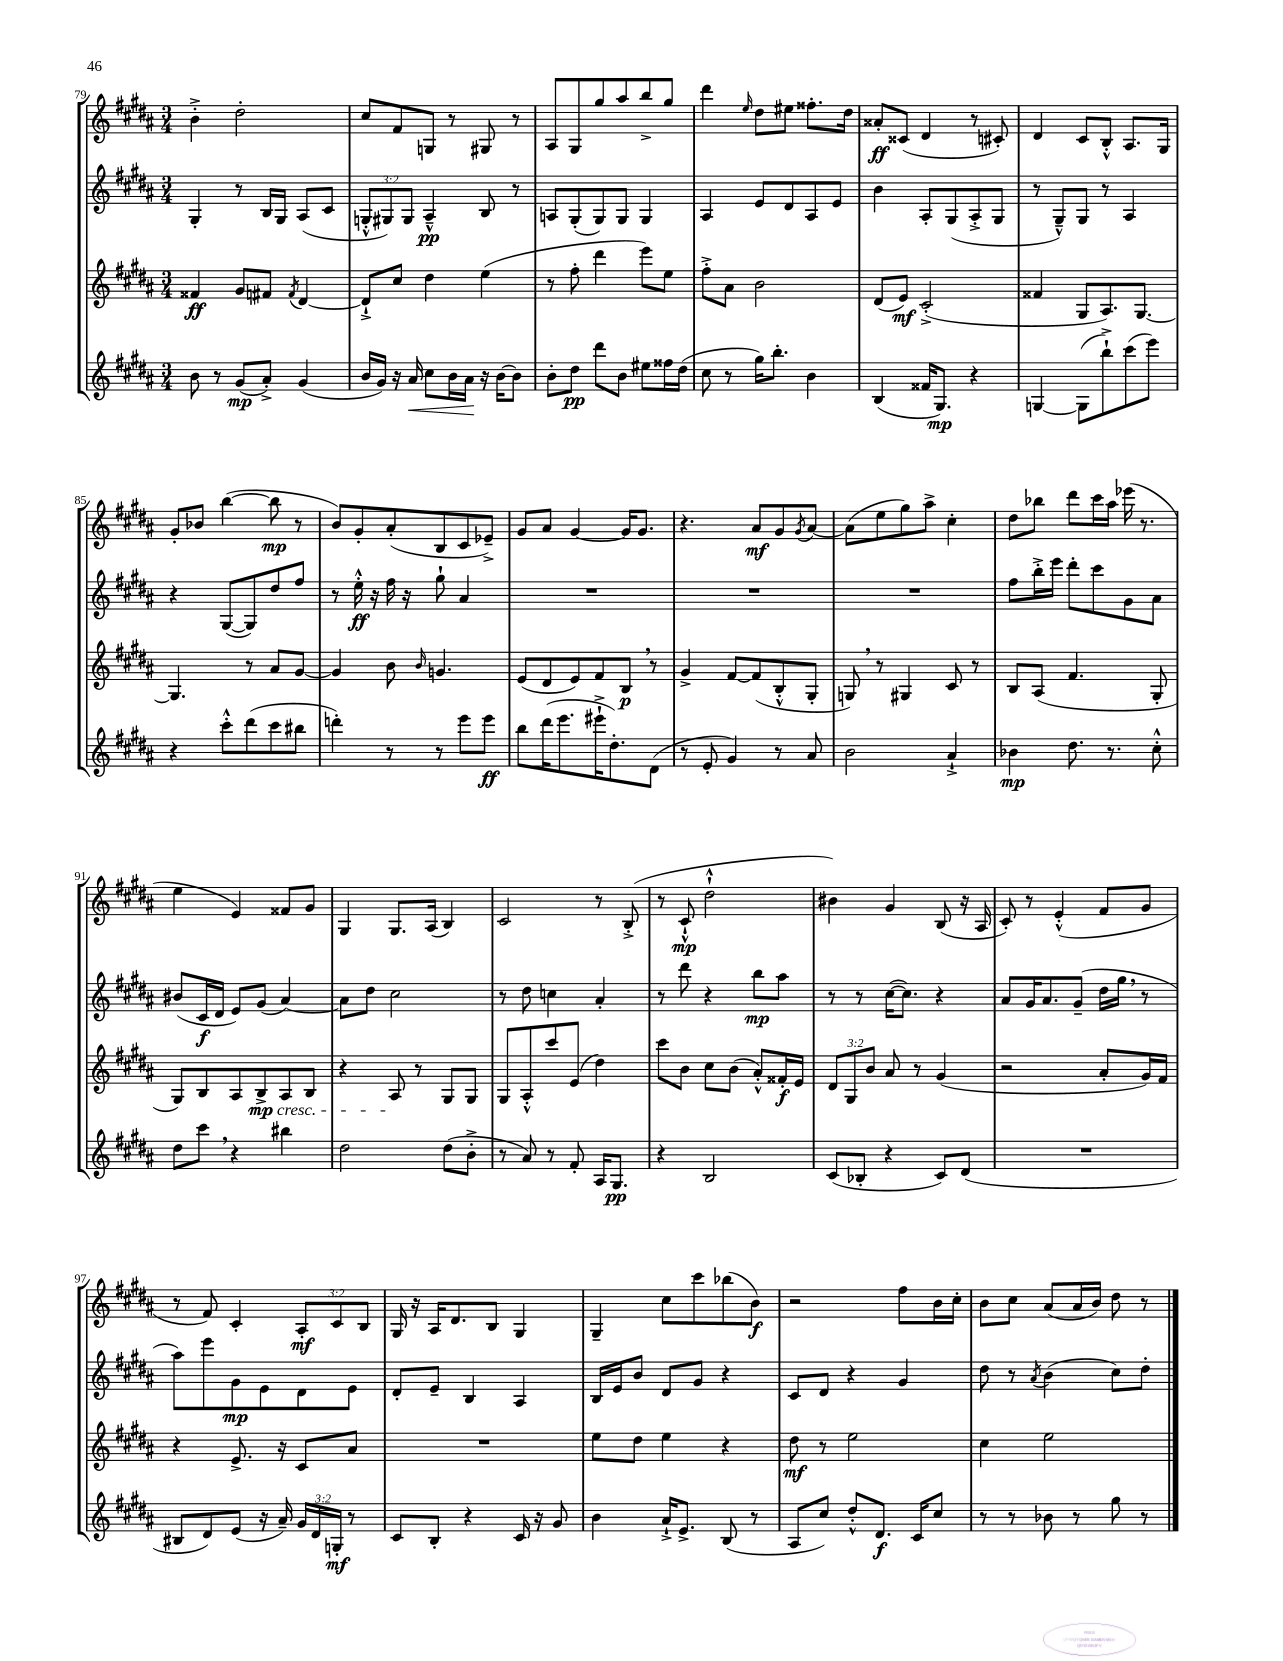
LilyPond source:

<<
\new StaffGroup <<
\new Staff = "s0" {
    \clef treble \key b \major \numericTimeSignature \time 3/4 \override Staff.TupletNumber.text = #tuplet-number::calc-fraction-text
    b'4-.-> dis''2-. |
    cis''8 fis'8 g8 r8 gis8 r8 |
    ais8 gis8 gis''8 ais''8 b''8-> gis''8 |
    dis'''4 \grace { e''16 } dis''8 eis''8 fisis''8.-. dis''16 |
    aisis'8-.\ff cisis'8( dis'4 r8 cis'8-.) |
    dis'4 cis'8 b8-.-^ ais8. gis16 |
    gis'8-. bes'8 b''4~( b''8\mp r8 |
    b'8) gis'8-. ais'8-.( b8 cis'8 ees'8--->) |
    gis'8 ais'8 gis'4~ gis'16 gis'8. |
    r4. ais'8\mf gis'8 \acciaccatura { gis'8 } ais'8~ |
    ais'8( e''8 gis''8) ais''8-> cis''4-. |
    dis''8 bes''8 dis'''8 cis'''16 ais''16 ees'''16( r8. |
    e''4 e'4) fisis'8 gis'8 |
    gis4 gis8. ais16( b4) |
    cis'2 r8 b8-.->( |
    r8 cis'8-!-^\mp dis''2-!-^ |
    bis'4) gis'4 b8( r16 ais16 |
    cis'8-.) r8 e'4-.-^( fis'8 gis'8 |
    r8 fis'8) cis'4-. \tuplet 3/2 { ais8-.\mf cis'8 b8 } |
    gis16 r16 ais16 dis'8. b8 gis4 |
    gis4-- cis''8 cis'''8 bes''8( b'8\f) |
    r2 fis''8 b'16 cis''16-. |
    b'8 cis''8 ais'8( ais'16 b'16) dis''8 r8 \bar "|." |
}
\new Staff = "s1" {
    \clef treble \key b \major \numericTimeSignature \time 3/4 \override Staff.TupletNumber.text = #tuplet-number::calc-fraction-text
    gis4-. r8 b16 gis16 ais8( cis'8 |
    \tuplet 3/2 { g8-.-^ gis8) gis8 } ais4---^\pp b8 r8 |
    a8 gis8-.( gis8) gis8 gis4 |
    ais4 e'8 dis'8 ais8 e'8 |
    b'4 ais8-. gis8( ais8-.-> gis8 |
    r8 gis8---^) gis8 r8 ais4 |
    r4 gis8~( gis8) dis''8 fis''8 |
    r8 e''16-.-^\ff r16 fis''16 r16 gis''8-! ais'4 |
    R2. |
    R2. |
    R2. |
    fis''8 b''16-.-> e'''16 dis'''8-. cis'''8 gis'8 ais'8 |
    bis'8( cis'16\f dis'16 e'8) gis'8( ais'4~) |
    ais'8 dis''8 cis''2 |
    r8 dis''8 c''4 ais'4-. |
    r8 dis'''8 r4 b''8\mp ais''8 |
    r8 r8 cis''16~( cis''8.) r4 |
    ais'8 gis'16 ais'8. gis'8--( dis''16 gis''16 \breathe r8 |
    ais''8) e'''8 gis'8\mp e'8 dis'8 e'8 |
    dis'8-. e'8-- b4 ais4 |
    b16 e'16 b'8 dis'8 gis'8 r4 |
    cis'8 dis'8 r4 gis'4 |
    dis''8 r8 \acciaccatura { ais'8 } b'4( cis''8) dis''8-. \bar "|." |
}
\new Staff = "s2" {
    \clef treble \key b \major \numericTimeSignature \time 3/4 \override Staff.TupletNumber.text = #tuplet-number::calc-fraction-text
    fisis'4\ff gis'8 fis'8 \acciaccatura { fis'8 } dis'4~ |
    dis'8-!-> cis''8 dis''4 e''4( |
    r8 fis''8-. dis'''4 e'''8) e''8 |
    fis''8-.-> ais'8 b'2 |
    dis'8( e'8\mf) cis'2-.->( |
    fisis'4 gis8 ais8.) gis8.~ |
    gis4. r8 ais'8 gis'8~ |
    gis'4 b'8 \grace { b'16 } g'4. |
    e'8( dis'8 e'8) fis'8 b8\p \breathe r8 |
    gis'4-> fis'8~ fis'8( b8-.-^ gis8-. |
    g8) \breathe r8 gis4 cis'8 r8 |
    b8 ais8( fis'4. gis8-. |
    gis8) b8 ais8 b8->\mp\cresc ais8 b8 |
    r4 ais8\! r8 gis8 gis8 |
    gis8 ais8-.-^ cis'''8 e'8( dis''4) |
    cis'''8 b'8 cis''8 b'8( ais'8-.-^) fisis'16-.\f e'16 |
    \tuplet 3/2 { dis'8 gis8 b'8 } ais'8 r8 gis'4( |
    r2 ais'8-. gis'16) fis'16 |
    r4 e'8.-> r16 cis'8 ais'8 |
    R2. |
    e''8 dis''8 e''4 r4 |
    dis''8\mf r8 e''2 |
    cis''4 e''2 \bar "|." |
}
\new Staff = "s3" {
    \clef treble \key b \major \numericTimeSignature \time 3/4 \override Staff.TupletNumber.text = #tuplet-number::calc-fraction-text
    b'8 r8 gis'8\mp( ais'8-.->) gis'4( |
    b'16 gis'16) r16 ais'16\< cis''8 b'16 ais'16\! r16 b'16~ b'8 |
    b'8-. dis''8\pp dis'''8 b'8 eis''8 fisis''16 dis''16( |
    cis''8 r8 gis''16) b''8.-. b'4 |
    b4( fisis'16 gis8.\mp) r4 |
    g4~ g8( b''8-!->) cis'''8( e'''8) |
    r4 cis'''8-.-^ dis'''8( cis'''8 bis''8 |
    d'''4-.) r8 r8 e'''8 e'''8\ff |
    b''8 dis'''16( e'''8. eis'''16-!-> dis''8.-.) dis'8( |
    r8 e'8-. gis'4) r8 ais'8 |
    b'2 ais'4-!-> |
    bes'4\mp dis''8. r8. cis''8-.-^ |
    dis''8 cis'''8 \breathe r4 bis''4 |
    dis''2 dis''8( b'8-.-> |
    r8 ais'8) r8 fis'8-. ais16 gis8.\pp |
    r4 b2 |
    cis'8( bes8-. r4 cis'8) dis'8( |
    R2. |
    bis8 dis'8) e'8( r16 ais'16--) \tuplet 3/2 { gis'16 dis'16 g16-.\mf } r8 |
    cis'8 b8-. r4 cis'16 r16 gis'8 |
    b'4 ais'16-!-> e'8.-> b8( r8 |
    ais8 cis''8) dis''8-.-^ dis'8.\f cis'16 cis''8 |
    r8 r8 bes'8 r8 gis''8 r8 \bar "|." |
}
>>
>>
\layout { \context { \Score currentBarNumber = #79 } }
